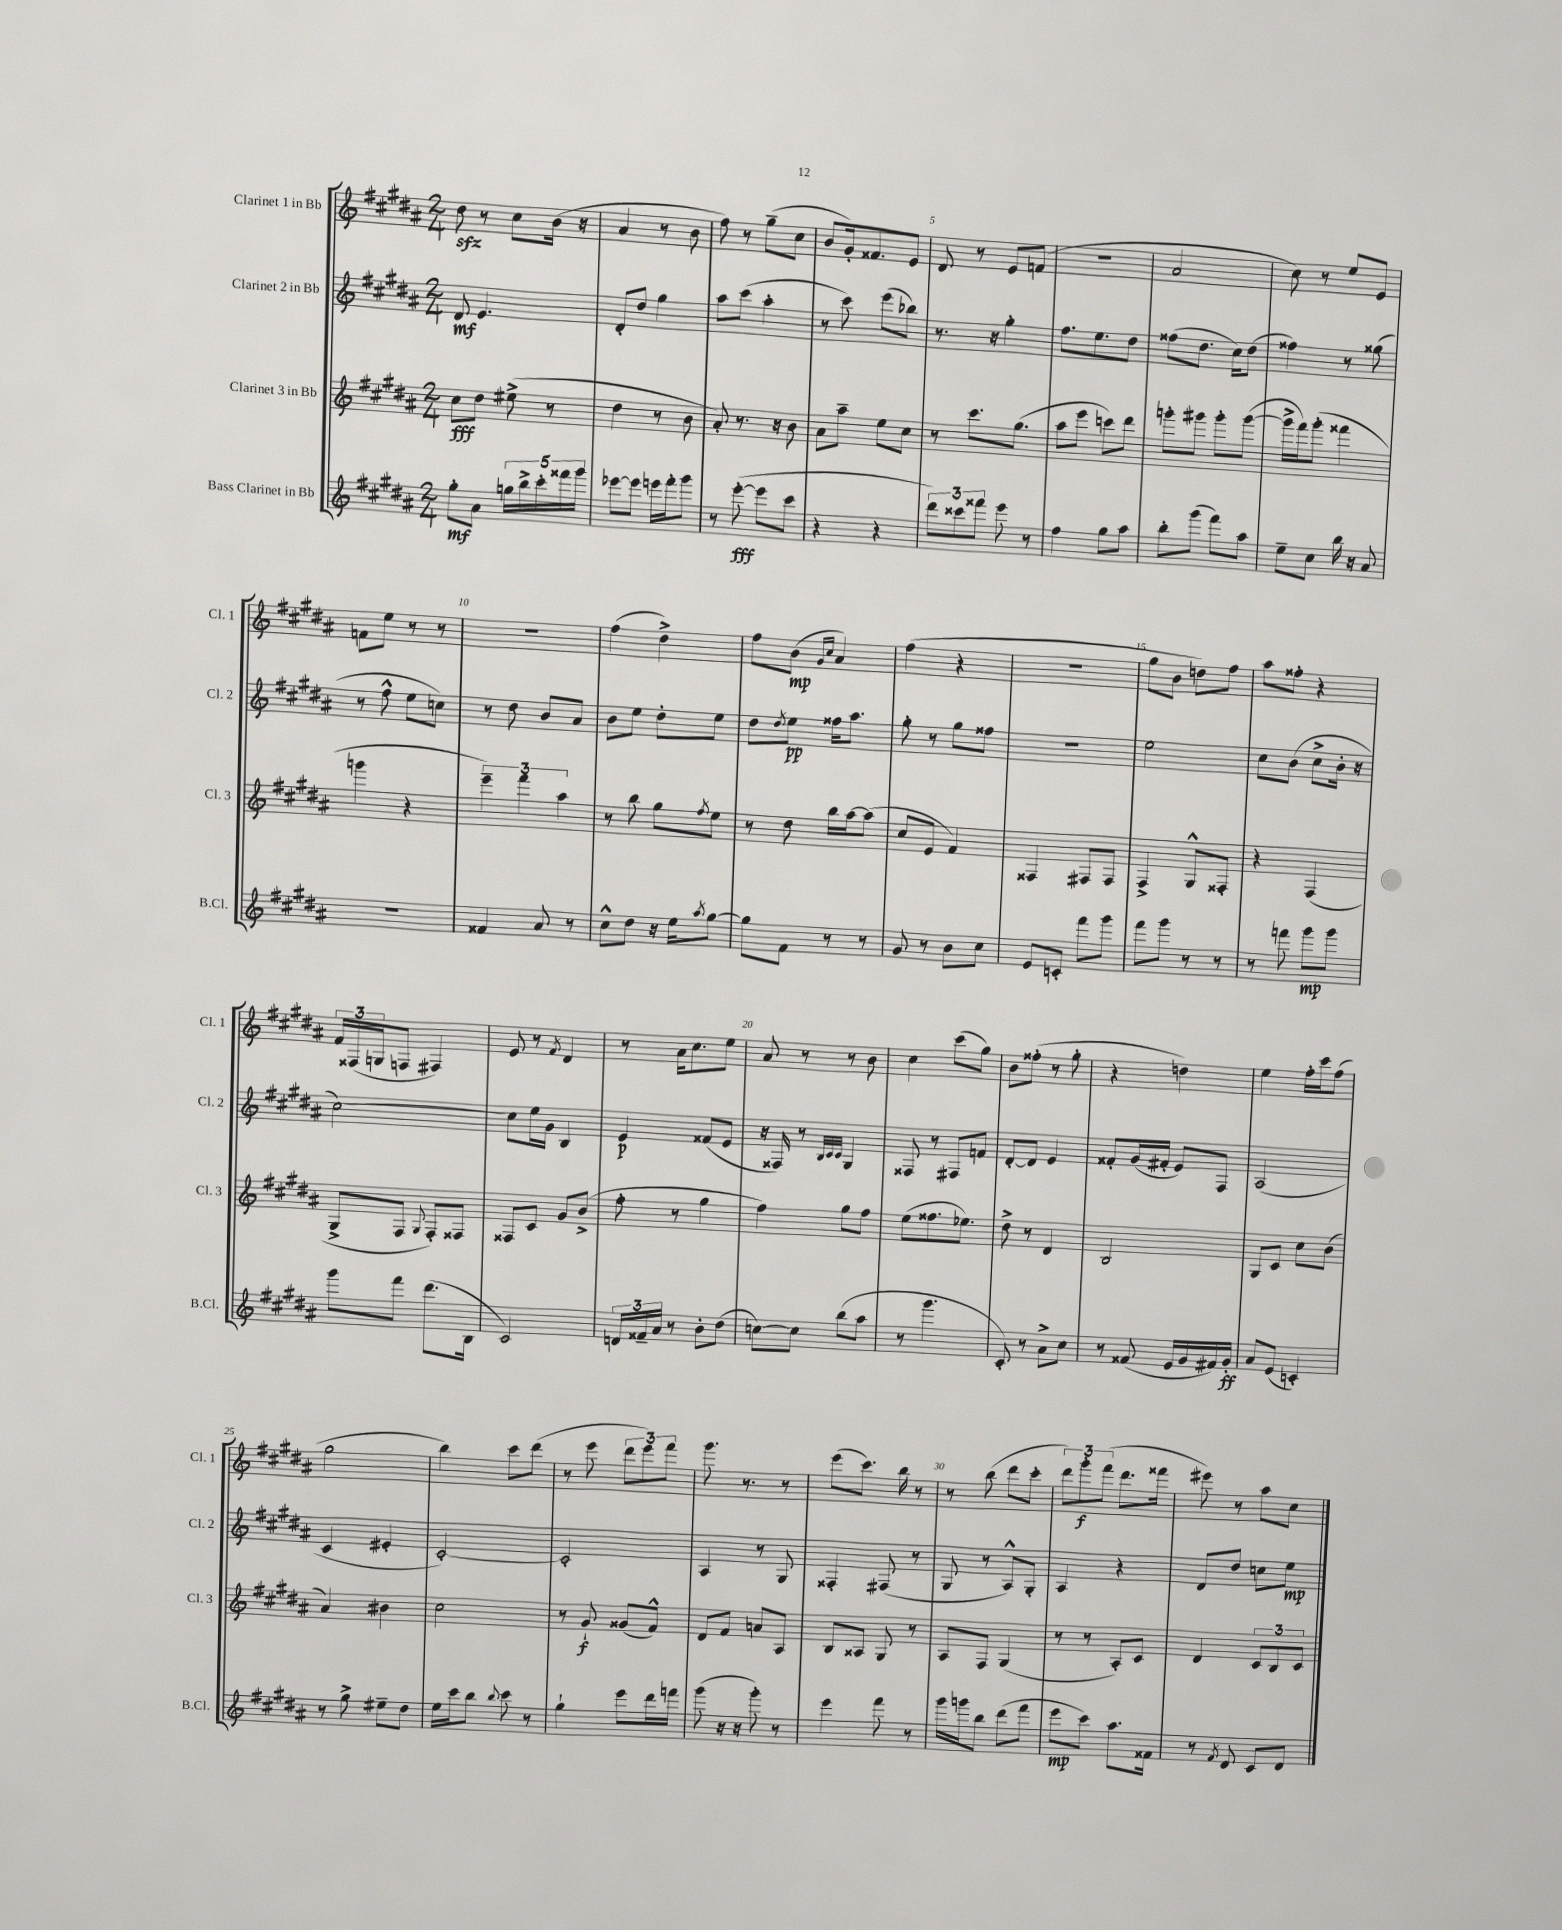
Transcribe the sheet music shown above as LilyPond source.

<<
\new StaffGroup <<
\new Staff = "s0" \with { instrumentName = "Clarinet 1 in Bb" shortInstrumentName = "Cl. 1" } {
    \clef treble \key b \major \numericTimeSignature \time 2/4
    dis''8\sfz r8 cis''8 b'16( r16 |
    ais'4 r8 b'8 |
    fis''8) r8 gis''8--( cis''8 |
    b'8 gis'16-.) fisis'8. e'8 |
    dis'8 r8 e'8 f'8( |
    R2 |
    ais'2 |
    cis''8) r8 e''8 e'8 |
    f'8 e''8 r8 r8 |
    R2 |
    fis''4( dis''4->) |
    fis''8 b'8\mp( \grace { gis'16 cis''16 } ais'4) |
    fis''4( r4 |
    R2 |
    gis''8 b'8 d''8) fis''8 |
    ais''8 fisis''8-. r4 |
    \tuplet 3/2 { fis'16 fisis16( g16 } f8 fis4) |
    e'8 r8 \acciaccatura { fis'8 } dis'4 |
    r8 ais'16 cis''8. e''8 |
    ais'8 r8 r8 b'8 |
    cis''4 cis'''8( gis''8) |
    b'8 fisis''8-.( r8 gis''8-. |
    r4 d''4) |
    e''4 fis''16-. cis'''16 fis''8( |
    gis''2 |
    b''4) cis'''8 dis'''8( |
    r8 e'''8 \tuplet 3/2 { dis'''8 e'''8) fis'''8 } |
    gis'''8. r8. r8 |
    e'''8( cis'''8.) b''16 r8 |
    r8 b''8( dis'''8 cis'''8-. |
    \tuplet 3/2 { dis'''8) gis'''8-.\f fis'''8( } dis'''8. fisis'''16 |
    eis'''8) r8 ais''8 cis''8 \bar "|." |
}
\new Staff = "s1" \with { instrumentName = "Clarinet 2 in Bb" shortInstrumentName = "Cl. 2" } {
    \clef treble \key b \major \numericTimeSignature \time 2/4
    dis'8\mf e'4. |
    dis'8-. dis''8 gis''4 |
    ais''8 cis'''8( ais''4-. |
    r8 cis'''8) e'''8( bes''8) |
    r8. r16 gis''4-. |
    fis''8. e''8. dis''8 |
    fisis''8( dis''8. cis''16) dis''8( |
    fisis''4) r8 gisis''8( |
    r8 fis''8-^ e''8 c''8) |
    r8 dis''8 b'8 ais'8 |
    b'8 e''8 dis''8-. e''8 |
    dis''8 \acciaccatura { dis''8 } e''8\pp fisis''16 ais''8. |
    gis''8-. r8 gis''8 fisis''8 |
    r2 |
    e''2 |
    cis''8 b'8( cis''8-> b'16-. r16 |
    cis''2~) |
    cis''8 e''16 gis'16 b4 |
    e'4\p fisis'8( e'8 |
    r16 fisis16) r8 \grace { b32 cis'32 cis'32 } gis4 |
    fisis8 r8 fis8 f'8 |
    dis'8~-. dis'8 e'4 |
    fisis'8-. gis'16( fis'16-. e'8) fis8 |
    ais2( |
    cis'4 eis'4-. |
    cis'2~-.) |
    cis'2-. |
    ais4 r8 gis8 |
    fisis4-. fis8( r8 |
    gis8 r8 ais8-^) gis8-. |
    ais4 r4 |
    dis'8 dis''8 c''8 e''8\mp \bar "|." |
}
\new Staff = "s2" \with { instrumentName = "Clarinet 3 in Bb" shortInstrumentName = "Cl. 3" } {
    \clef treble \key b \major \numericTimeSignature \time 2/4
    cis''8\fff dis''8 eis''8->( r8 |
    dis''4 r8 b'8 |
    ais'8-.) r8. r16 b'8 |
    ais'8 ais''8-- e''8 cis''8 |
    r8 cis'''8. gis''8.( |
    ais''8 e'''8 c'''8) dis'''8 |
    g'''8-. gis'''8 gis'''8-. gis'''8~( |
    gis'''16-> fis'''16) gis'''8-.( fisis'''4 |
    g'''4 r4 |
    \tuplet 3/2 { e'''4--) fis'''4 ais''4 } |
    r8 b''8 gis''8 \acciaccatura { fis''8 } e''8 |
    r8 dis''8 b''16 ais''16~ ais''8( |
    cis''8 e'8 fis'4) |
    fisis4 fis8 fis8 |
    fis4-> gis8-^ fisis8-. |
    r4 fis4( |
    gis8-> fis8 \appoggiatura { gis8 } fis8-.) fisis8 |
    fisis8 cis'8 gis'8 b'8->( |
    fis''8-. r8 gis''4 |
    fis''4) gis''8 fis''8 |
    e''8( fisis''8. ees''8.) |
    dis''8-> r8 dis'4 |
    b2 |
    gis8 cis'8 cis''8 b'8( |
    ais'4) bis'4 |
    cis''2 |
    r8 gis'8-!\f gisis'8( fis'8-^) |
    dis'8 fis'8 a'8 ais8 |
    b8 aisis8 gis8 r8 |
    ais8 fis8 gis4( |
    r8 r8 ais8-.) cis'8 |
    dis'4 \tuplet 3/2 { cis'8 b8 cis'8 } \bar "|." |
}
\new Staff = "s3" \with { instrumentName = "Bass Clarinet in Bb" shortInstrumentName = "B.Cl." } {
    \clef treble \key b \major \numericTimeSignature \time 2/4
    gis''8-.\mf ais'8 \tuplet 5/4 { g''16 b''16-> cis'''16-. fisis'''16 gis'''16 } |
    ees'''8~ ees'''8 e'''16 fis'''16-. gis'''8 |
    r8 e'''8~-.\fff( e'''8 cis'''8 |
    r4 r4 |
    \tuplet 3/2 { dis'''8) cisis'''8 fisis'''8 } e'''8 r8 |
    fis''4 gis''8 ais''8 |
    b''8-. gis'''8( fis'''8) ais''8 |
    e''8-- cis''8 b''16 r16 ais'8 |
    r2 |
    fisis'4 ais'8 r8 |
    cis''8-^ dis''8 r16 e''16 \acciaccatura { ais''8 } gis''8~ |
    gis''8 fis'8 r8 r8 |
    gis'8 r8 b'8 cis''8 |
    e'8 c'8-. fis'''8 gis'''8 |
    fis'''8 gis'''8 r8 r8 |
    r8 f'''8 gis'''8\mp gis'''8 |
    gis'''8 fis'''8 dis'''8.( b16 |
    cis'2) |
    \tuplet 3/2 { d'16 fisis'16-- ais'16 } r8 b'8-. dis''8( |
    c''8~) c''8 b''8( ais''8 |
    r8 gis'''4. |
    cis'8-.) r8 ais'8-> cis''8 |
    r8 fisis'8( e'16 gis'16 fis'16) gis'16-.\ff |
    ais'8 e'8( c'4-.) |
    r8 gis''8-> eis''8-- dis''8 |
    e''16 cis'''16 b''8 \appoggiatura { b''8 } cis'''8 r8 |
    gis''4-! e'''8 dis'''16 f'''16 |
    gis'''8( r16 r16 gis'''8-.) r8 |
    e'''4 fis'''8 r8 |
    gis'''16 g'''16 b''8 dis'''8( fis'''8 |
    e'''8\mp cis'''8) ais''8. fisis'16 |
    r8 \acciaccatura { fis'8 } dis'8 cis'8 dis'8 \bar "|." |
}
>>
>>
\layout { \context { \Score \override BarNumber.break-visibility = ##(#f #t #t) barNumberVisibility = #(every-nth-bar-number-visible 5) } }
